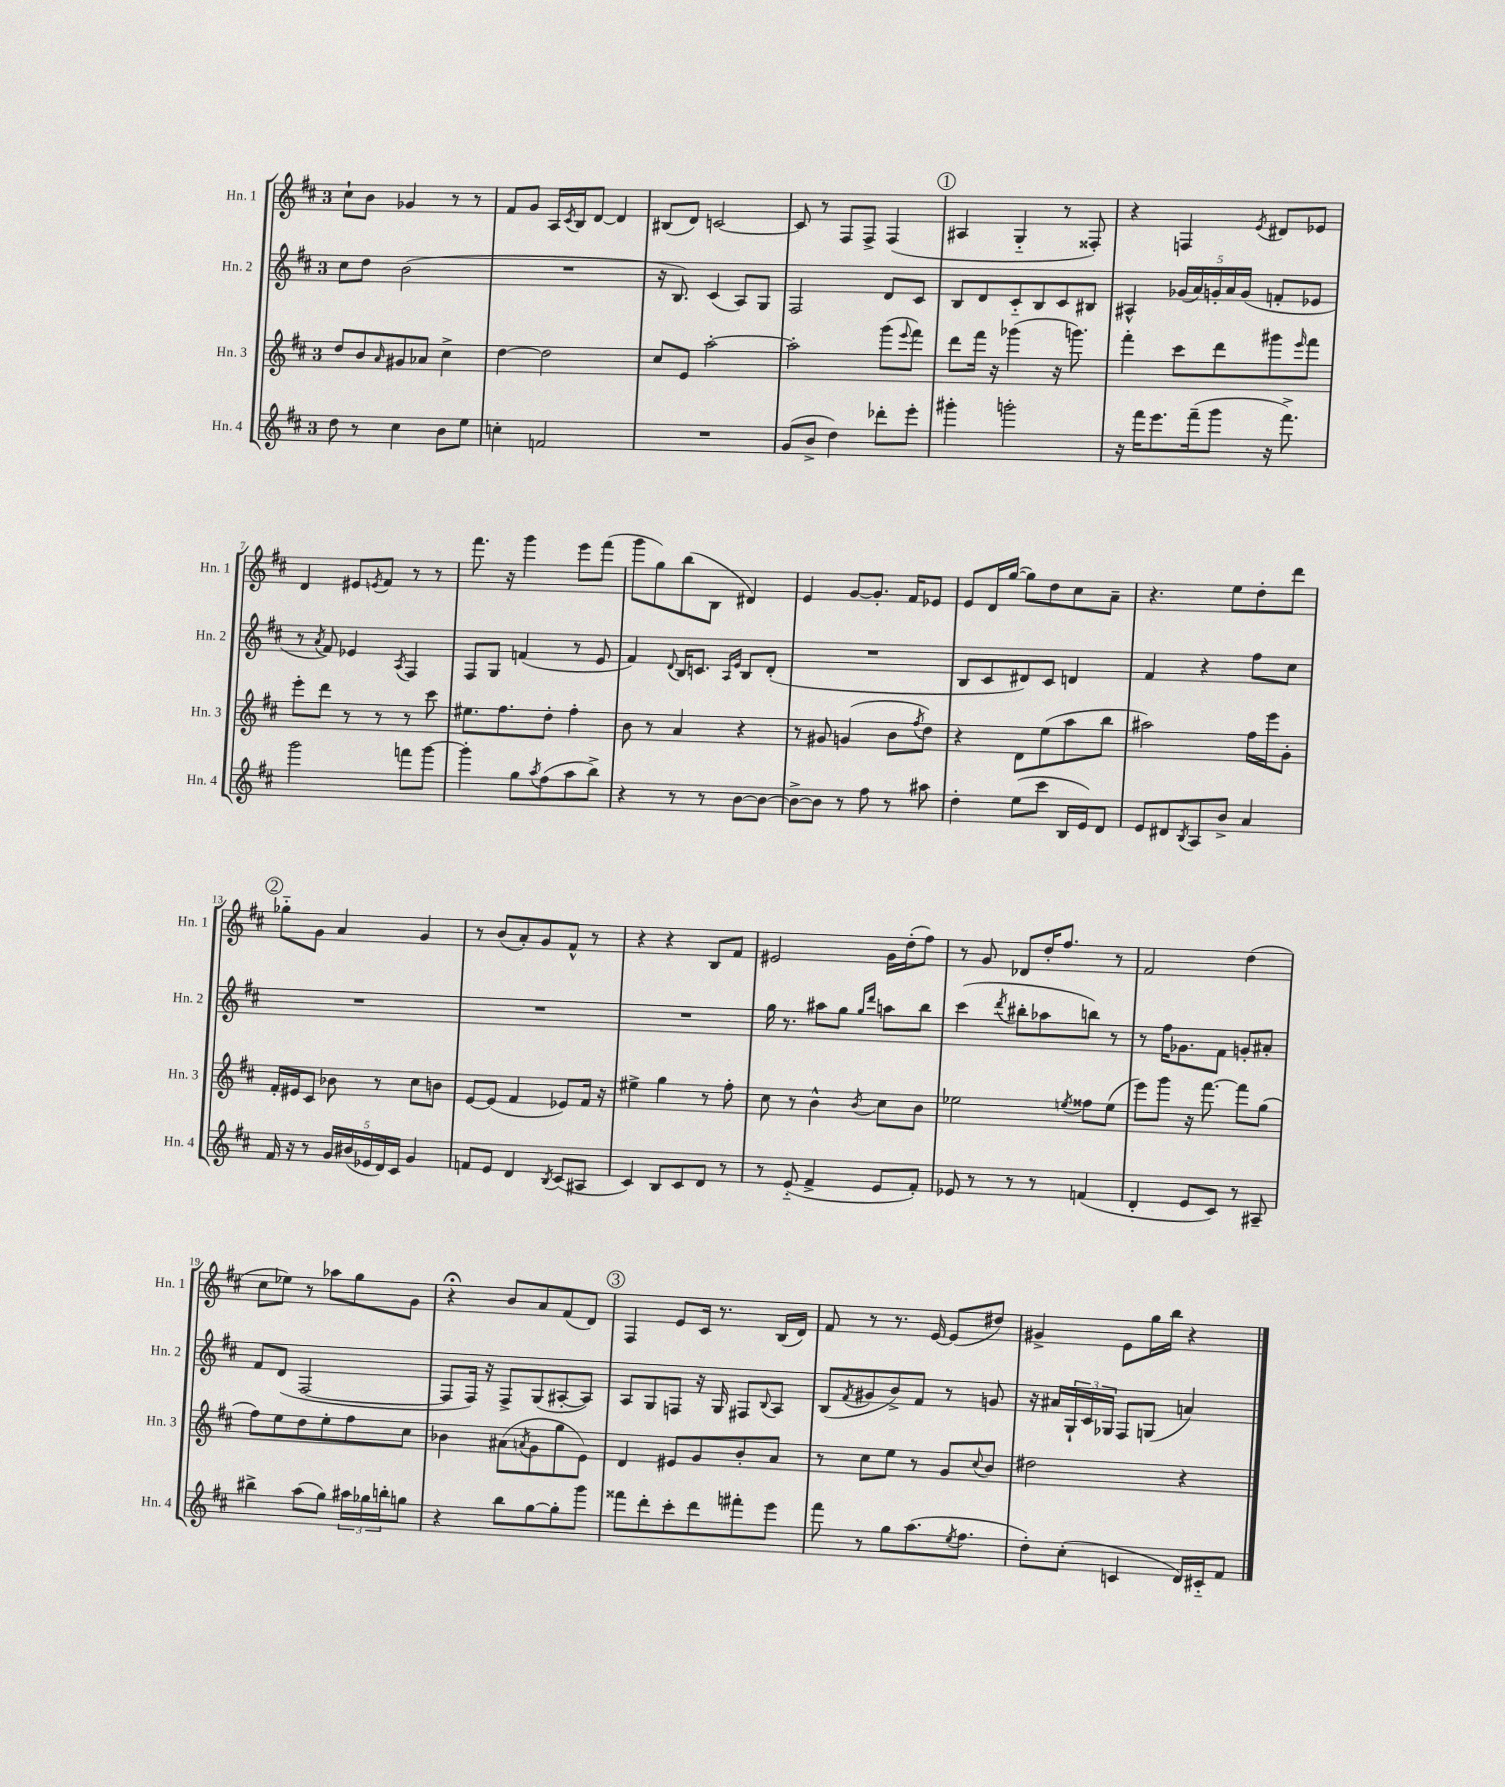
<<
\new StaffGroup <<
\new Staff = "s0" \with { instrumentName = "Hn. 1" shortInstrumentName = "Hn. 1" } {
    \clef treble \key d \major \once \override Staff.TimeSignature.style = #'single-digit \time 3/4
    cis''8-! b'8 ges'4 r8 r8 |
    fis'8 g'8 a16 \acciaccatura { cis'8 } b16 d'8~ d'4 |
    bis8( d'8) c'2~ |
    c'8 r8 fis8 fis8-> fis4( |
    \mark \markup { \circle "1" } ais4 g4-_ r8 fisis8-.) |
    r4 f4 \acciaccatura { e'8 } dis'8 ees'8 |
    d'4 eis'8 \acciaccatura { e'8 } fis'8 r8 r8 |
    fis'''8. r16 g'''4 e'''8 fis'''8( |
    g'''8 g''8) b''8( b8 dis'4) |
    e'4 g'8~ g'8.-. fis'16 ees'8 |
    e'8 d'16 g''16~( g''8) d''8 cis''8 a'8-- |
    r4. e''8 d''8-. d'''8 |
    \mark \markup { \circle "2" } ges''8-_ g'8 a'4 g'4 |
    r8 b'8( a'8-.) g'8 fis'8-^ r8 |
    r4 r4 b8 fis'8 |
    eis'2 g'16 d''16-.( fis''8) |
    r8 g'8 des'8 d''16-. fis''8. r8 |
    fis'2 d''4( |
    cis''8 ees''8) r8 aes''8 g''8 g'8 |
    r4\fermata b'8 a'8 fis'8( d'8) |
    \mark \markup { \circle "3" } fis4 e'8 cis'16 r8. b16( d'16) |
    fis'8 r8 r8. e'16~ e'8( dis''8) |
    gis'4-> e'8 g''16 b''16 r4 \bar "|." |
}
\new Staff = "s1" \with { instrumentName = "Hn. 2" shortInstrumentName = "Hn. 2" } {
    \clef treble \key d \major \once \override Staff.TimeSignature.style = #'single-digit \time 3/4
    cis''8 d''8 b'2( |
    R2. |
    r16 b8.) cis'4( a8) g8 |
    fis2 d'8 cis'8 |
    \mark \markup { \circle "1" } b8 d'8 cis'8-_ b8 cis'8 bis8 |
    ais4-^ \tuplet 5/4 { ges'16( a'16) g'16-. a'16 g'16( } f'8-. ees'8 |
    r8 \acciaccatura { a'8 } fis'8) ees'4 \acciaccatura { a8 } fis4 |
    fis8 g8 f'4( r8 e'8 |
    fis'4) \appoggiatura { d'8 } b16 c'8. \grace { a16 e'16 } b8 d'8-.( |
    R2. |
    b8 cis'8 dis'8) cis'8 d'4 |
    fis'4 r4 fis''8 cis''8 |
    \mark \markup { \circle "2" } R2. |
    R2. |
    R2. |
    g''16 r8. ais''8 g''8 \grace { g''16 d'''16 } a''8 b''8 |
    cis'''4( \acciaccatura { d'''8 } bis''8-. aes''8 b''8) r8 |
    r8 fis''16 ges'8. fis'8 g'8-. ais'8-. |
    fis'8 d'8( fis2~ |
    fis8 fis16) r16 fis8-> g8( ais8~-. ais8) |
    \mark \markup { \circle "3" } a8 g8 f8 r16 g16 fis8 \appoggiatura { b8 } a8 |
    b8( \acciaccatura { fis'8 } gis'8 b'8->) fis'8 r8 g'8 |
    r16 ais'16 \tuplet 3/2 { g16-! cis'16 ges16 } fis8 g8( a'4) \bar "|." |
}
\new Staff = "s2" \with { instrumentName = "Hn. 3" shortInstrumentName = "Hn. 3" } {
    \clef treble \key d \major \once \override Staff.TimeSignature.style = #'single-digit \time 3/4
    d''8 b'8 \grace { a'16 } gis'8 aes'8 cis''4-> |
    d''4~ d''2 |
    cis''8 e'8 a''2~-. |
    a''2-. g'''8( \appoggiatura { e'''8 } fis'''8) |
    \mark \markup { \circle "1" } d'''8 fis'''16 r16 ges'''4( r16 g'''8.) |
    fis'''4-. cis'''8 d'''8 gis'''8 \grace { e'''16 } fis'''8 |
    e'''8-. d'''8 r8 r8 r8 cis'''8 |
    eis''8. fis''8. d''8-. fis''4-. |
    b'8 r8 a'4 r4 |
    r8 gis'8 g'4( b'8 \acciaccatura { fis''8 } d''8) |
    r4 d'8 e''8( a''8 b''8 |
    ais''2) fis''16 e'''16 g'8-. |
    \mark \markup { \circle "2" } fis'16-. eis'16 cis'8 bes'8 r8 cis''8 b'8 |
    e'8~ e'8( fis'4 ees'8) fis'16 r16 |
    eis''4-> g''4 r8 fis''8-. |
    cis''8 r8 b'4-^ \acciaccatura { b'8 } cis''8 b'8 |
    ees''2 \acciaccatura { e''8 } fisis''8 e''8( |
    e'''8) g'''8 r16 fis'''8.~ fis'''8 g''8( |
    fis''8) e''8 d''8 e''8-. fis''8 cis''8 |
    bes'4 ais'8( \acciaccatura { a'8 } g'8 g''8 e'8) |
    \mark \markup { \circle "3" } d'4 eis'8 g'8 b'8-. a'8 |
    r8 cis''8 e''8 r8 g'8 \appoggiatura { cis''8 } b'8 |
    dis''2 r4 \bar "|." |
}
\new Staff = "s3" \with { instrumentName = "Hn. 4" shortInstrumentName = "Hn. 4" } {
    \clef treble \key d \major \once \override Staff.TimeSignature.style = #'single-digit \time 3/4
    d''8 r8 cis''4 b'8 e''8 |
    c''4-. f'2 |
    R2. |
    g'8( b'8-> d''4) des'''8-. e'''8-. |
    \mark \markup { \circle "1" } gis'''4-. g'''2-. |
    r16 fis'''16 e'''8. fis'''16--( g'''8 r16 fis'''8.->) |
    g'''2 f'''8 g'''8~ |
    g'''4-. g''8 \acciaccatura { a''8 } fis''8( a''8 b''8->) |
    r4 r8 r8 b'8~ b'8~ |
    b'8~-> b'8 r8 fis''8 r8 ais''8 |
    d''4-. e''8( cis'''8 b16 e'16) d'8 |
    e'8 dis'8 \acciaccatura { b8 } a8 b'8-> a'4 |
    \mark \markup { \circle "2" } fis'16 r16 r8 \tuplet 5/4 { g'16 bis'16( ees'16 d'16) cis'16 } g'4 |
    f'8 e'8 d'4 \acciaccatura { b8 } cis'8( ais8 |
    cis'4) b8 cis'8 d'8 r8 |
    r8 e'8-_( fis'4-> e'8 fis'8-.) |
    ees'8 r8 r8 r8 f'4( |
    d'4-. e'8 cis'8) r8 ais8-- |
    bis''4-> a''8( g''8) \tuplet 3/2 { ais''16 ges''16 b''16-. } g''8 |
    r4 b''8 g''8~ g''8-. g'''8 |
    \mark \markup { \circle "3" } fisis'''8 d'''8-. cis'''8-. d'''8 fis'''8-. e'''8 |
    fis'''8 r8 g''8 a''8.( \acciaccatura { e''8 } fis''8. |
    d''8-.) cis''8-.( c'4 d'16) cis'16-_ fis'8 \bar "|." |
}
>>
>>
